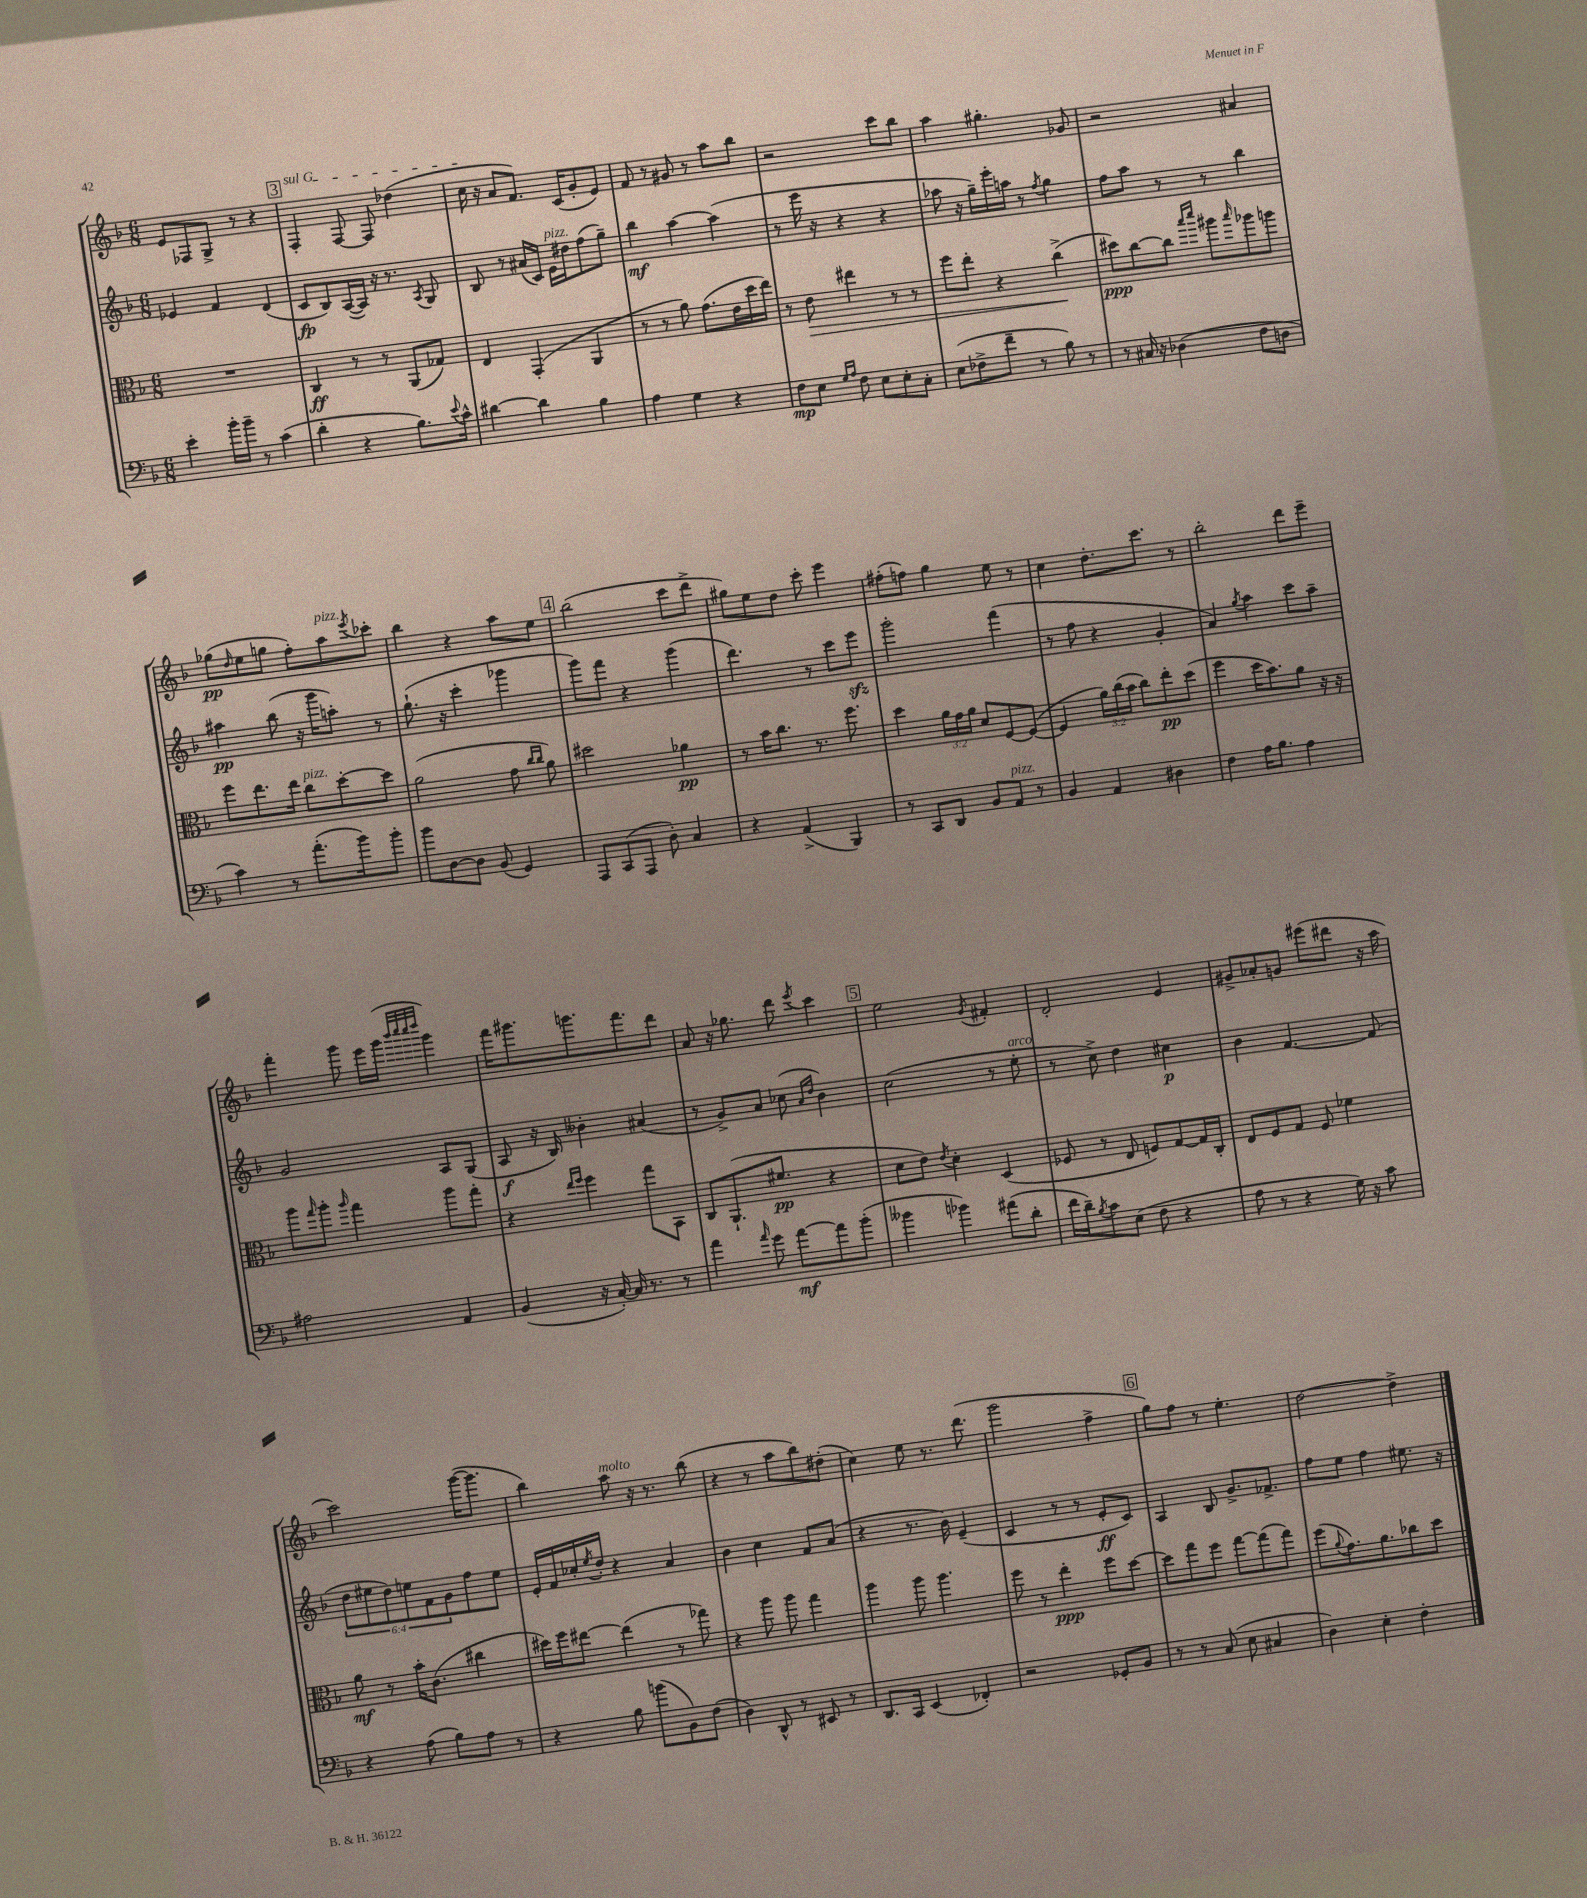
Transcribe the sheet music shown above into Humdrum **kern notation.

**kern	**kern	**kern	**kern
*staff4	*staff3	*staff2	*staff1
*clefF4	*clefC3	*clefG2	*clefG2
*k[b-]	*k[b-]	*k[b-]	*k[b-]
*M6/8	*M6/8	*M6/8	*M6/8
4e'	2.r	4e-	8e
.	.	.	8F-
16b-'	.	4f	8G^
16b-~	.	.	.
8r	.	.	8r
(4c	.	(4d	4r
=	=	=	=
4d'	4C	8c	4F'
.	.	8B-)	.
4r	8r	([16A	[8F
.	.	16A])	.
.	8r	16r	8F]
.	.	8.r	.
8.B-)	(8AA	.	(4dd-
.	.	8qA	.
.	8G-)	8G	.
8qqe	.	.	.
16c^^	.	.	.
=	=	=	=
[4d#	4E	8B-	16cc
.	.	.	16r
.	.	8r	8a
4d#]	(4GG'	(16a#	8.f)
.	.	16c)	.
.	.	16e	.
.	.	16dd#	(16c
4B-	4AA	(8ff	8g'
.	.	8gg~)	8e)
=	=	=	=
4A	8r	4bb-	8f
.	8r	.	8r
4G	8a)	[4aa	8g#
.	(8.g	.	8r
4r	.	(4aa]	8aa
.	16e	.	.
.	16dd	.	8bb-
.	16ee)	.	.
=	=	=	=
8F	8r	8r	2r
8E	8e	16eee	.
.	.	16r	.
16qqG	.	.	.
16qqA	.	.	.
8F	4ee#	4r	.
8E	.	.	.
8E'	8r	4r	8ccc
8C'	8r	.	8bb-
=	=	=	=
(8E	8ff	8aa-	4aa
8F-^	8ee'	16r	.
.	.	16gg~)	.
8f~	4r	16eee'	4.gg#'
.	.	16aa	.
8r	.	8r	.
.	.	8qff	.
8B-)	(4cc^	4gg	.
8r	.	.	8g-
=	=	=	=
8r	8dd#)	8ff	2r
16C#	[8cc	8aa	.
16r	.	.	.
(4D-	8cc]	8r	.
.	16qqbb-	.	.
.	16qqddd	.	.
.	8aa#	8r	.
.	16qqbb-	.	.
8F	8aa-	4bb-	4a#
8D	8aa	.	.
=	=	=	=
4c)	8ff	4aa#	(8gg-
.	.	.	16qqdd
.	8.ee	.	8ee
8r	.	(8bb-	8gg
.	16ee	.	.
(8.a'	8cc	16r	8ff')
.	.	16ggg	.
.	[8dd'	8aa')	8aa
16b-)	.	.	.
.	.	.	8qeee
8b-'	8dd]	8r	8ccc-'
=	=	=	=
8b-	(2a	(8.gg`	4bb-
[8D	.	.	.
.	.	16r	.
8D]	.	4ccc'	4r
(8BB-	.	.	.
4GG)	8g	4ggg-	8aa
.	16qqcc	.	.
.	16qqcc	.	.
.	8a)	.	8ee
=	=	=	=
8AAA	2dd#	8ggg)	(2bb-
(8CC	.	8fff	.
8AAA	.	4r	.
8D')	.	.	.
4C	4a-	(4ggg	8ccc
.	.	.	8ddd^
=	=	=	=
4r	8r	4.ddd)	8gg#)
.	16b-	.	8ee
.	8.cc	.	.
(4AA^	.	.	8dd
.	8.r	8r	8ccc'
4BBB-)	.	8ccc	4eee
.	8.ff	.	.
.	.	8eee	.
=	=	=	=
8r	4dd	2ggg'	(8ff#'
8CC	.	.	8ff)
8DD	24a	.	4gg
.	24g	.	.
.	24a	.	.
8BB-	8d	.	.
8AA	[8F	(4fff	8ee
8r	(8F_	.	8r
=	=	=	=
4BB-	4F]	8r	4cc
.	.	8ff	.
4AA	24a)	4r	8.dd'
.	(24cc	.	.
.	24b-	.	.
.	8cc)	.	.
.	.	.	8.ccc
4D#	8ee'	4g'	.
.	(8dd	.	8r
=	=	=	=
4F	4ff	4a)	2bb-'
.	.	8qgg	.
16A	16dd	4aa	.
8.B-	8.b-)	.	.
4A	8a	8ccc	8ddd
.	16r	8aa~	8eee~
.	16r	.	.
=	=	=	=
2A#	8aa	2g	4fff'
.	16qqgg	.	.
.	8aa'	.	.
.	16qqaa	.	.
.	4gg	.	8ggg
.	.	.	16eee
.	.	.	(16ggg
.	.	.	32qqbbb-
.	.	.	32qqcccc
.	.	.	32qqcccc
.	.	.	32qqdddd
4AA	8aa	8A	4ggg)
.	8gg'	(8G	.
=	=	=	=
(4BB-	4r	8A	16fff
.	.	.	8.ggg#
.	.	16r	.
.	.	16B-)	.
.	16qqee	.	.
.	16qqff	.	.
16r	4ff	4b--'	8.ggg
[16C')	.	.	.
16C]	.	.	.
8.r	.	.	8.fff
.	8gg	(4a#	.
8r	8BB-	.	8ddd
=	=	=	=
4a	8C	8r	8a
.	(8.AA`	8g^)	16r
.	.	.	8.gg-
16qqa	.	.	.
8g	.	8a	.
.	8.f#	.	.
[8a	.	(8cc-	8ddd
.	.	16qqa	.
.	.	16qqdd	8qeee
8a]	4r	4b-)	4ccc
(8b-'	.	.	.
=	=	=	=
4b--	8d	(2cc	2ee
.	8e)	.	.
.	8qe	.	.
4b-)	4d'	.	.
.	.	.	8qg
(8a#	(4D	8r	4f#'
8d'	.	8ee'	.
=	=	=	=
16f	8F-	8r	2d'
16d~)	.	.	.
8qB-	.	.	.
8c	8r	8cc^)	.
(8E	8E	4dd	.
8F	8F)	.	.
4r	[8G	4cc#	4e
.	16G]	.	.
.	16C'	.	.
=	=	=	=
8A	8E	4b-	8g#^
8r	8F	.	8a-'
4r	8G	[4.f	8g
.	8F	.	(8eee#
16G)	4f-	.	8ddd#
16r	.	.	.
8c	.	(8f]	16r
.	.	.	16aa
=	=	=	=
4r	8a	12dd	2ccc)
.	.	12ee#	.
.	8r	.	.
.	.	12dd)	.
(8A	16b-'	12ee	.
.	(8.c	.	.
.	.	12f	.
8B-)	.	.	.
.	.	12g	.
8A	4cc#	8ff	([16ggg
.	.	.	8.ggg]
8r	.	8ee	.
=	=	=	=
4r	16dd#)	16e'	4bb-)
.	16ff	16f	.
.	[8ee#	16cc-'	.
.	.	8qee	.
.	.	16dd'	.
8B-	(4ee#]	4r	8aa
(8b	.	.	16r
.	.	.	8.r
8BB-)	8r	4a	.
(8F	8gg-)	.	(8bb-
=	=	=	=
4D)	4r	4b-	4r
8DD^^	8aa	4cc	8r
8r	8aa	.	8aa
8EE#	4gg	8f	8bb-)
8r	.	(8a	(8dd#'
=	=	=	=
8.DD	4aa	4r	4cc)
16CC	.	.	.
(4EE	8aa	8.r	8ee
.	4.aa	.	8.r
.	.	16b-)	.
4FF-')	.	(4e~	.
.	.	.	(8.ddd
=	=	=	=
2r	8ff	4c	2ggg
.	8r	.	.
.	4ee'	8r	.
.	.	8r	.
8GG-'	8ff	8e'	4ff^
8BB-	[8dd	8c)	.
=	=	=	=
8r	8dd]	4A	8gg)
8r	8gg	.	8ff
(8C	8ff	8B-	8r
8E	[8gg	8.g^	4.ee'
4C#	(8gg]	.	.
.	.	8.f-^	.
.	8gg)	.	.
=	=	=	=
4D)	(8ff	8ff	[2dd
.	8qqa	.	.
.	8.g)	8ee	.
4E'	.	4ff	.
.	8.a	.	.
4F'	8cc-	8.ee#	4dd^]
.	8dd	.	.
.	.	16r	.
==	==	==	==
*-	*-	*-	*-
